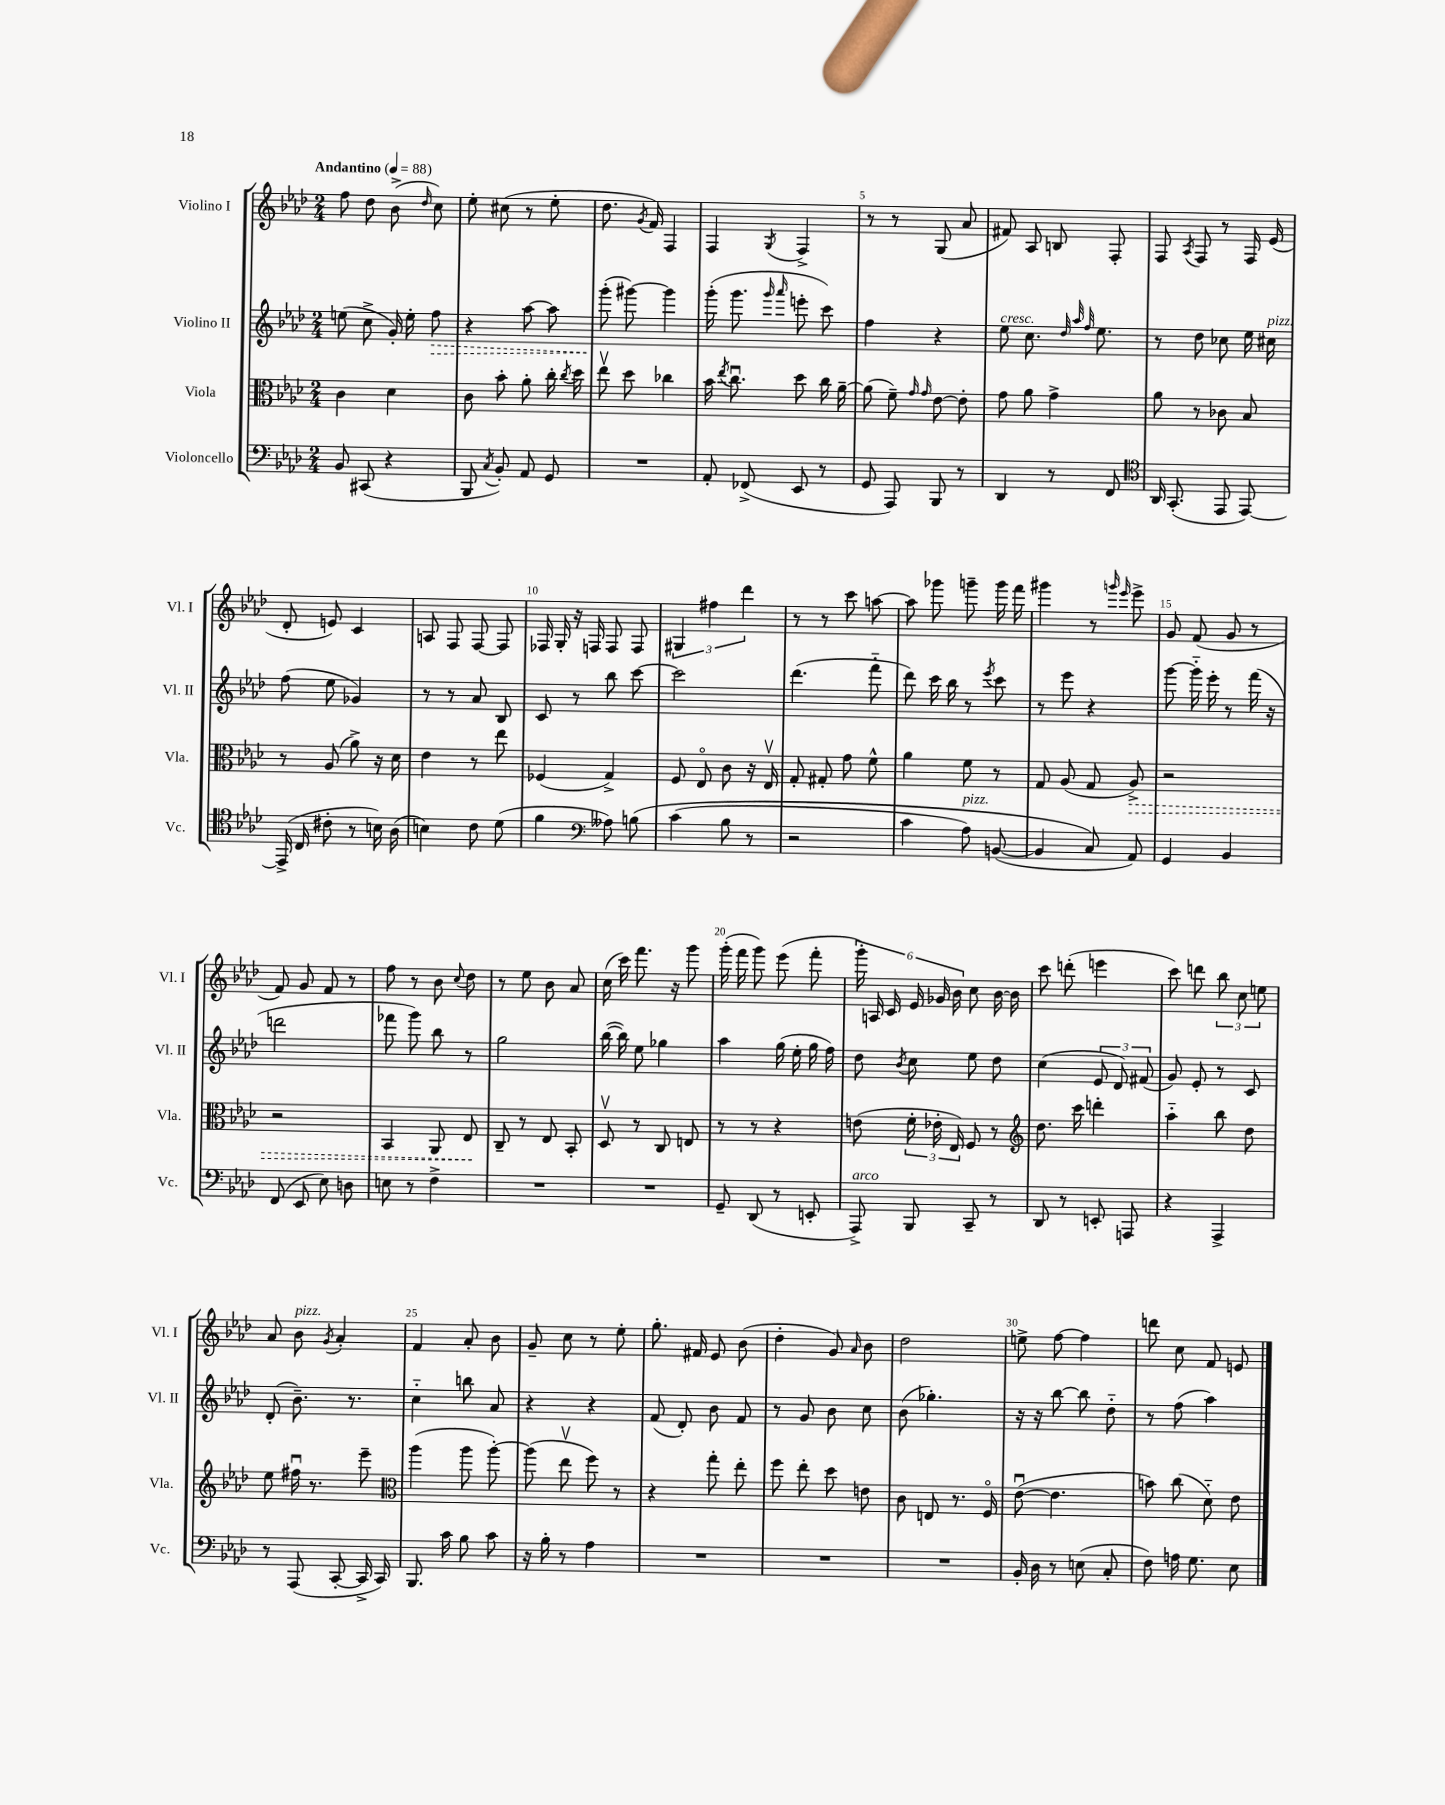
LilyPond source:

<<
\new StaffGroup <<
\new Staff = "s0" \with { instrumentName = "Violino I" shortInstrumentName = "Vl. I" } {
    \clef treble \key aes \major \numericTimeSignature \time 2/4 \tempo "Andantino" 4 = 88
    \autoBeamOff f''8 des''8 bes'8->( \grace { des''16 } c''8) |
    ees''8-. cis''8( r8 ees''8-. |
    des''8. \acciaccatura { g'8 } f'16) f4 |
    f4 \acciaccatura { g8 } f4-> |
    r8 r8 g8( aes'8 |
    fis'8) aes8 b8 f8-. |
    f8 \acciaccatura { aes8 } f8 r8 f16 ees'16( |
    des'8-. e'8) c'4 |
    a8 f8 f8~ f8 |
    fes16 g16-. r16 f16 f8 f8 |
    \tuplet 3/2 { gis4 fis''4 des'''4 } |
    r8 r8 c'''8 a''8~ |
    a''8 ges'''8 g'''8-- g'''16 f'''16 |
    gis'''4 r8 \grace { g'''16 ees'''16 } ees'''8-> |
    g'8 f'8( g'8 r8 |
    f'8) g'8 f'8 r8 |
    f''8 r8 bes'8 \appoggiatura { c''8 } des''8 |
    r8 ees''8 bes'8 aes'8 |
    c''16( c'''16) f'''8. r16 g'''8 |
    g'''16-.( f'''16 g'''8) ees'''8( f'''8-. |
    \tuplet 6/4 { g'''16-.) a16 c'16 ees'16 ges'16 bes'16 } c''8 bes'16~ bes'16 |
    c'''8 d'''8-.( e'''4 |
    c'''8) d'''8 \tuplet 3/2 { bes''8 c''8 e''8 } |
    aes'8 bes'8^\markup { \italic "pizz." } \acciaccatura { g'8 } aes'4-. |
    f'4 aes'8-. bes'8 |
    g'8-- c''8 r8 ees''8-. |
    g''8.-. fis'16 ees'8 bes'8( |
    des''4-. g'8) \grace { aes'16 } bes'8 |
    des''2 |
    e''8-> f''8~ f''4 |
    d'''8 c''8 f'8 e'8 \bar "|." |
}
\new Staff = "s1" \with { instrumentName = "Violino II" shortInstrumentName = "Vl. II" } {
    \clef treble \key aes \major \numericTimeSignature \time 2/4
    \autoBeamOff e''8( c''8-> g'16-.) e''16-. \once \override Hairpin.style = #'dashed-line f''8\> |
    r4 aes''8~ aes''8 |
    g'''8-.\!( gis'''8~) gis'''4 |
    g'''16-.( g'''8. \grace { g'''16 aes'''16 } e'''8-. c'''8) |
    f''4 r4 |
    ees''8^\markup { \italic "cresc." } c''8. \grace { des''32 aes''32 f''32 } ees''8. |
    r8 des''8 ces''8 ees''16 cis''16^\markup { \italic "pizz." } |
    f''8( ees''8 ges'4) |
    r8 r8 aes'8 bes8 |
    c'8 r8 bes''8 c'''8~ |
    c'''2 |
    des'''4.( f'''8-_ |
    des'''8) c'''16 bes''16 r8 \acciaccatura { ees'''8 } c'''8 |
    r8 ees'''8 r4 |
    g'''8~ g'''16-_ ees'''16-. r8 f'''16( r16 |
    d'''2 |
    fes'''8 g'''8) bes''8 r8 |
    g''2 |
    bes''16~( bes''16) ees''8 ges''4 |
    aes''4 g''16( ees''16-. g''16 f''16) |
    des''8 \acciaccatura { bes'8 } c''8 ees''8 des''8 |
    c''4( \tuplet 3/2 { ees'8 des'8) fis'8( } |
    g'8) ees'8-. r8 c'8 |
    des'8-.( bes'8.--) r8. |
    c''4-_ b''8 aes'8 |
    r4 r4 |
    f'8( des'8-.) bes'8 f'8 |
    r8 g'8 bes'8 c''8 |
    bes'8( ges''4.-.) |
    r16 r16 bes''8~ bes''8 des''8-_ |
    r8 f''8( aes''4) \bar "|." |
}
\new Staff = "s2" \with { instrumentName = "Viola" shortInstrumentName = "Vla." } {
    \clef alto \key aes \major \numericTimeSignature \time 2/4
    \autoBeamOff c'4 des'4 |
    c'8 bes'8-. aes'8-. c''16-. \acciaccatura { c''8 } des''16 |
    ees''8\upbow des''8 ces''4 |
    bes'16 \acciaccatura { ees''8 } c''8.\downbow des''8 c''16 aes'16~-- |
    aes'8( f'8--) \grace { g'16 g'16 } ees'8~ ees'8-. |
    g'8 aes'8 g'4-> |
    aes'8 r8 ces'8 bes8 |
    r8 aes8( aes'8->) r16 des'16 |
    ees'4 r8 ees''8 |
    fes4( g4->) |
    f8 ees8\flageolet c'8 r16 ees16\upbow |
    g8-. gis8-. g'8 f'8-^ |
    aes'4 f'8 r8 |
    g8 aes8( g8 \once \override Hairpin.style = #'dashed-line aes8->\>) |
    r2 |
    r2 |
    bes,4 aes,8 ees8\! |
    c8-- r8 ees8 bes,8-. |
    des8\upbow r8 c8 e8 |
    r8 r8 r4 |
    e'8( \tuplet 3/2 { f'16-. ees'16-. ees16) } f8 r8 |
    \clef treble des''8. c'''16 d'''4-. |
    aes''4-_ bes''8 des''8 |
    ees''8 fis''16\downbow r8. ees'''8-- |
    \clef alto aes''4( aes''8 aes''8~-.) |
    aes''8( ees''8\upbow f''8) r8 |
    r4 g''8-. ees''8-. |
    f''8 ees''8-. des''8 e'8 |
    c'8 e8 r8. f16\flageolet |
    ees'8~\downbow( ees'4. |
    b'8) c''8( des'8-_) ees'8 \bar "|." |
}
\new Staff = "s3" \with { instrumentName = "Violoncello" shortInstrumentName = "Vc." } {
    \clef bass \key aes \major \numericTimeSignature \time 2/4
    \autoBeamOff bes,8 cis,8( r4 |
    bes,,8 \acciaccatura { c8 } bes,8-.) aes,8 g,8 |
    R2 |
    aes,8-. fes,8->( ees,8 r8 |
    g,8 aes,,8) bes,,8 r8 |
    des,4 r8 f,8 |
    \clef tenor aes,16 g,8.-.( ees,8 ees,8~) |
    ees,16->( c16 cis'8-. r8 b16) aes16( |
    b4) c'8 des'8( |
    f'4 \clef bass aeses8) b8\( |
    c'4( bes8 r8 |
    r2 |
    c'4 aes8^\markup { \italic "pizz." }) b,8~( |
    b,4 c8\) aes,8) |
    g,4 bes,4 |
    f,8( ees,8 ees8) d8 |
    e8 r8 f4-> |
    R2 |
    R2 |
    g,8-- des,8( r8 e,8-. |
    aes,,8->^\markup { \italic "arco" }) bes,,8 c,8-- r8 |
    des,8 r8 e,8-. a,,8 |
    r4 aes,,4-> |
    r8 aes,,8( c,8~-. c,16-> c,16) |
    bes,,8. c'16 bes8 c'8 |
    r16 bes16-. r8 aes4 |
    R2 |
    R2 |
    R2 |
    bes,16-. des16 r8 e8( c8-. |
    f8) a16 g8. ees8 \bar "|." |
}
>>
>>
\layout { \context { \Score \override BarNumber.break-visibility = ##(#f #t #t) barNumberVisibility = #(every-nth-bar-number-visible 5) } }
